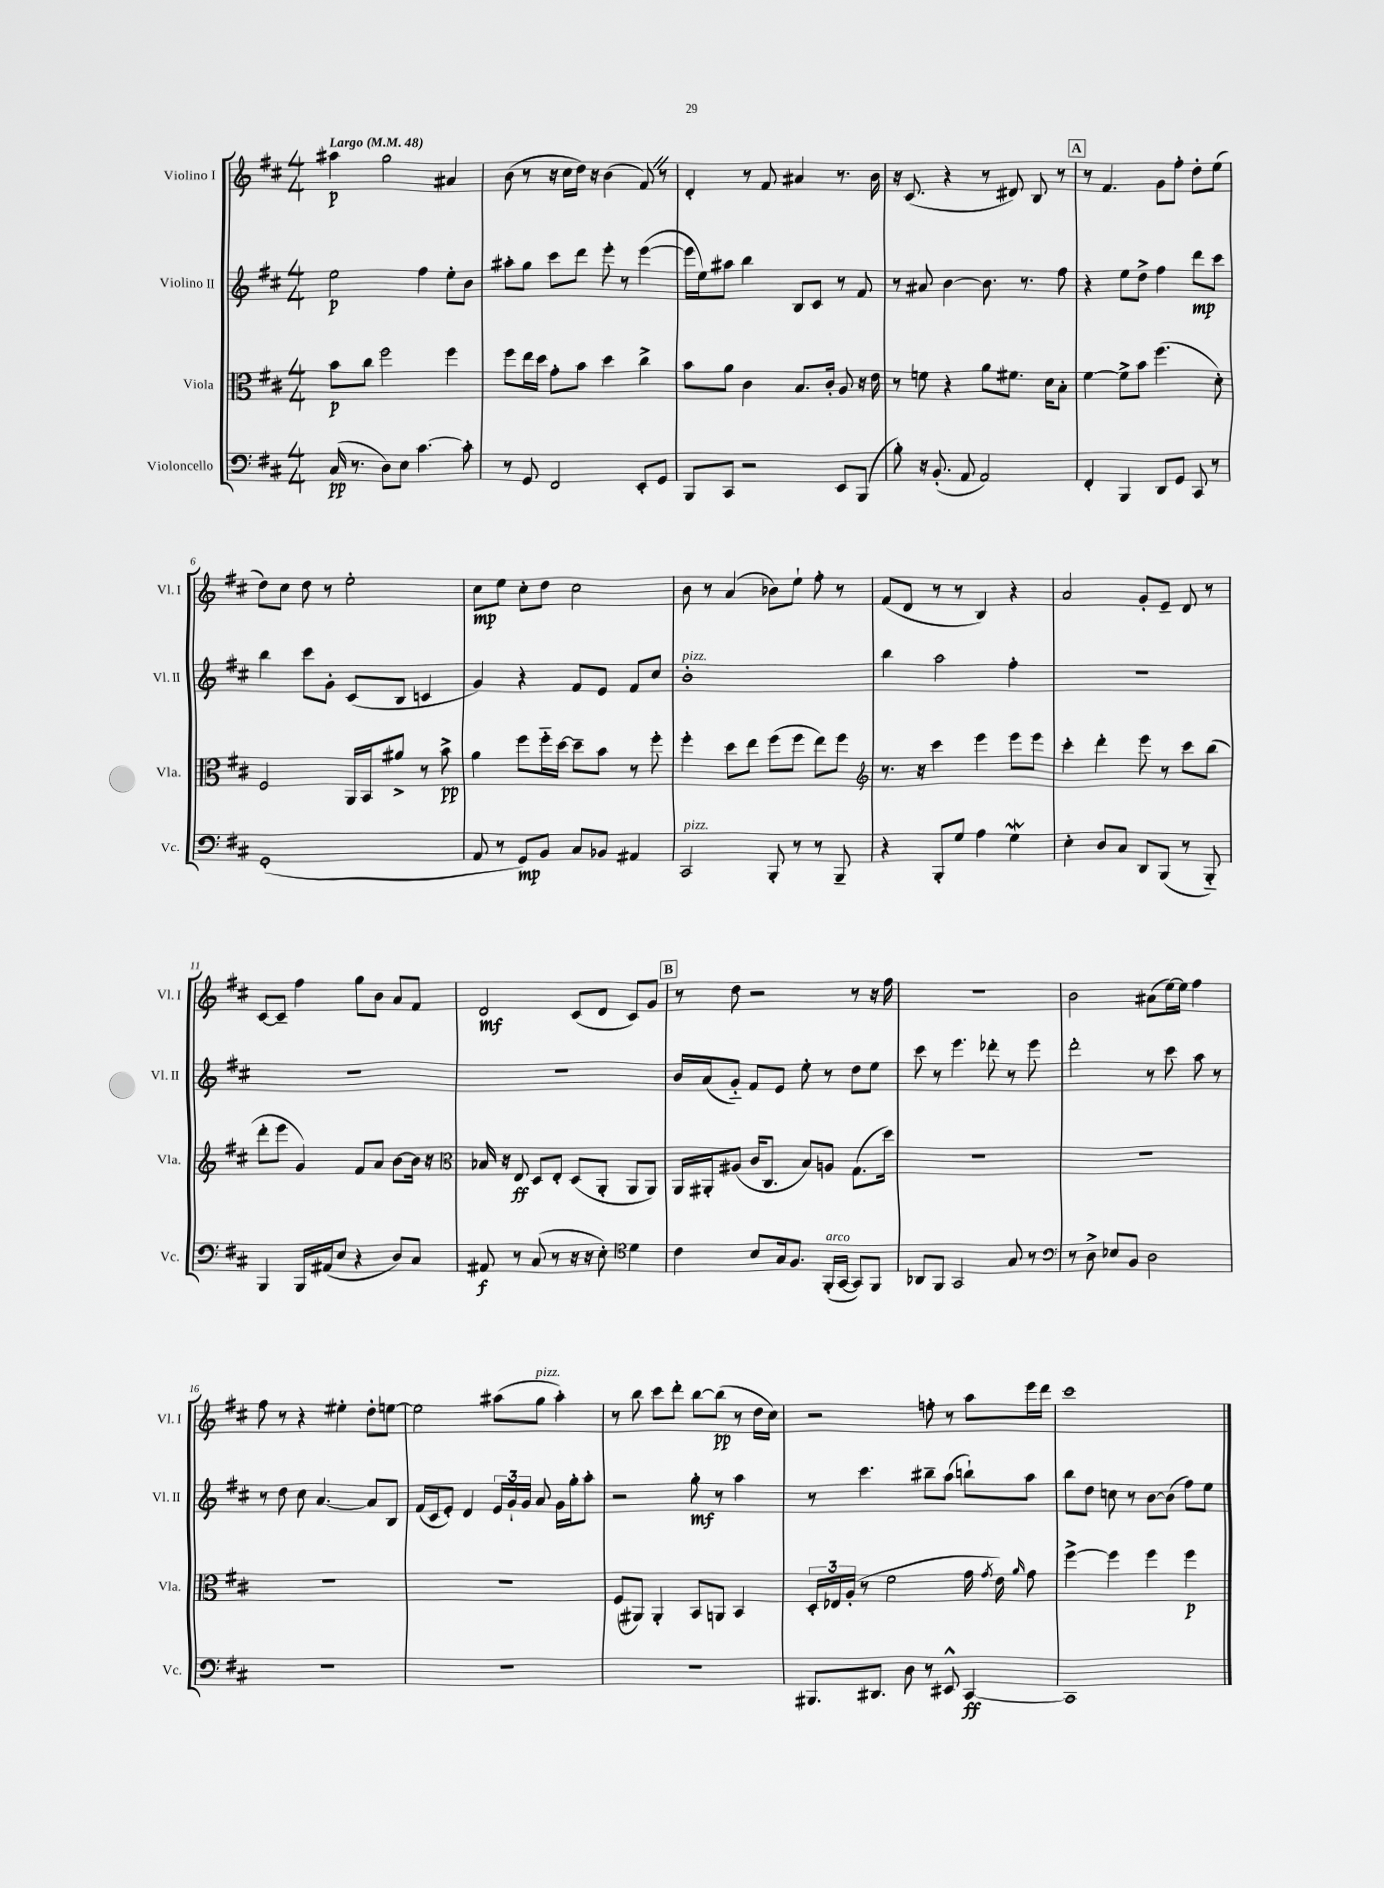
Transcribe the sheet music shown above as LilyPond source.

<<
\new StaffGroup <<
\new Staff = "s0" \with { instrumentName = "Violino I" shortInstrumentName = "Vl. I" } {
    \clef treble \key d \major \numericTimeSignature \time 4/4 \tempo "Largo" 4 = 48
    \autoBeamOff ais''4\p g''2 ais'4 |
    b'8( r8 r16 cis''16[ d''16]) r16 b'4( fis'8) \once \override BreathingSign.text = \markup { \musicglyph "scripts.caesura.straight" } \breathe r8 |
    d'4-. r8 fis'8 ais'4 r8. b'16 |
    r16 cis'8.( r4 r8 dis'8) b8 r8 |
    \mark \markup { \box "A" } r8 fis'4. g'8[ fis''8]-. d''8[-. e''8]( |
    d''8[) cis''8] d''8 r8 e''2-. |
    cis''8[\mp e''8] cis''8[-. d''8] cis''2 |
    b'8 r8 a'4( bes'8[) e''8]-! fis''8-. r8 |
    fis'8[( d'8] r8 r8 b4) r4 |
    a'2 g'8[-. e'8]-- d'8 r8 |
    cis'8[~ cis'8]-- fis''4 g''8[ b'8] a'8[ fis'8] |
    d'2\mf cis'8[( d'8] cis'8[) g'8] |
    \mark \markup { \box "B" } r8 d''8 r2 r8 r16 fis''16 |
    R1 |
    b'2 ais'8[( e''16~) e''16] fis''4 |
    fis''8 r8 r4 eis''4-. d''8[-. e''8]~ |
    e''2 ais''8[( g''8]^\markup { \italic "pizz." } ais''4-.) |
    r8 b''8 cis'''8[ d'''8]-. b''8[~ b''8]\pp( r8 d''16[ cis''16]) |
    r2 f''8-. r8 a''8[ e'''16 d'''16] |
    cis'''1 \bar "|." |
}
\new Staff = "s1" \with { instrumentName = "Violino II" shortInstrumentName = "Vl. II" } {
    \clef treble \key d \major \numericTimeSignature \time 4/4
    \autoBeamOff e''2\p fis''4 e''8[-. b'8] |
    ais''8[-. g''8] cis'''8[ d'''8] e'''8-. r8 e'''4~( |
    e'''16[ e''16) ais''8] b''4 b8[ cis'8] r8 fis'8 |
    r8 ais'8 b'4~ b'8. r8. fis''8 |
    \mark \markup { \box "A" } r4 e''8[ d''8]-> fis''4 d'''8[\mp cis'''8] |
    b''4 cis'''8[ g'8]-. cis'8[( b8] c'4 |
    g'4) r4 fis'8[ e'8] fis'8[ cis''8] |
    b'1-.^\markup { \italic "pizz." } |
    b''4 a''2 fis''4-. |
    R1 |
    R1 |
    R1 |
    \mark \markup { \box "B" } b'16[ a'16( g'8]-_) fis'8[ e'8] e''8-. r8 d''8[ e''8] |
    cis'''8 r8 e'''4. des'''8-. r8 e'''8 |
    d'''2-. r8 cis'''8 a''8 r8 |
    r8 d''8 cis''8 a'4.~ a'8[ b8] |
    fis'16[( cis'16 e'8]-.) d'4 \tuplet 3/2 { e'16[ g'16-! g'16] } a'8 g'16[ g''16-. a''8]-. |
    r2 g''8-.\mf r8 a''4 |
    r8 cis'''4. bis''8[-- a''8]( b''8[-!) a''8] |
    b''8[ d''8] c''8 r8 b'8[~ b'8]( fis''8[) e''8] \bar "|." |
}
\new Staff = "s2" \with { instrumentName = "Viola" shortInstrumentName = "Vla." } {
    \clef alto \key d \major \numericTimeSignature \time 4/4
    \autoBeamOff b'8[\p cis''8] fis''2 fis''4 |
    fis''8[ e''16 d''16] g'8[-. b'8] d''4 cis''4-> |
    b'8[ a'8] cis'4 b8.[ cis'16]-. a8 r16 e'16 |
    r8 f'8 r4 a'8[ fis'8.] d'16[ b8]-. |
    \mark \markup { \box "A" } fis'4~ fis'8[-> b'8] fis''4.( d'8-.) |
    fis2 a,16[ b,16 ais'8]-> r8 b'8->\pp |
    a'4 fis''8[ fis''16-_ d''16]~ d''8[-- b'8] r8 fis''8-. |
    fis''4-. d''8[ e''8] fis''8[( fis''8] e''8[) fis''8] |
    \clef treble r8. r16 cis'''4 e'''4 e'''8[ e'''8] |
    cis'''4-. d'''4-. e'''8 r8 cis'''8[ b''8]( |
    d'''8[-. e'''8] g'4) fis'8[ a'8] b'8[~ b'16] r16 |
    \clef alto bes16 r16 e8\ff d8[ e8]-. d8[( a,8]-. a,8[ a,8]) |
    \mark \markup { \box "B" } a,16[ ais,16-. ais8]( cis'16[ cis8.] b8[) a8] g8.[( d''16]) |
    R1 |
    R1 |
    R1 |
    R1 |
    fis8[( ais,8]) ais,4-. b,8[ a,8] b,4 |
    \tuplet 3/2 { d16[-. ees16 a16]-.( } r8 fis'2 g'16 \acciaccatura { g'8 } e'16) \grace { a'16 } g'8 |
    fis''4~-> fis''4 fis''4 fis''4\p \bar "|." |
}
\new Staff = "s3" \with { instrumentName = "Violoncello" shortInstrumentName = "Vc." } {
    \clef bass \key d \major \numericTimeSignature \time 4/4
    \autoBeamOff cis16\pp( r8. d8[) e8] cis'4.~ cis'8-. |
    r8 g,8 fis,2 e,8[-. g,8] |
    b,,8[ cis,8] r2 e,8[ b,,8]( |
    b8-.) r16 b,8.-.( a,8 a,2) |
    \mark \markup { \box "A" } fis,4-. b,,4 d,8[ g,8] cis,8 r8 |
    g,1-.( |
    a,8 r8 g,8[\mp) b,8] cis8[ bes,8] ais,4 |
    cis,2^\markup { \italic "pizz." } b,,8-. r8 r8 b,,8-- |
    r4 b,,8[-. g8] a4 g4\mordent |
    e4-. d8[ cis8] d,8[ b,,8]( r8 b,,8-_) |
    b,,4 b,,16[ ais,16( e8] r4 d8[) cis8] |
    ais,8\f r8 cis8( r8 r16 r16 e8-.) \clef tenor d'4 |
    \mark \markup { \box "B" } cis'4 b8[ g16 fis8.] fis,16[-.^\markup { \italic "arco" }( g,16]~ g,8[) fis,8] |
    aes,8[ fis,8] g,2 g8 r8 |
    \clef bass r8 d8-> ees8[ b,8] d2 |
    R1 |
    R1 |
    R1 |
    bis,,8.[ dis,8.] d8 r8 eis,8-^ cis,4~\ff |
    cis,1 \bar "|." |
}
>>
>>
